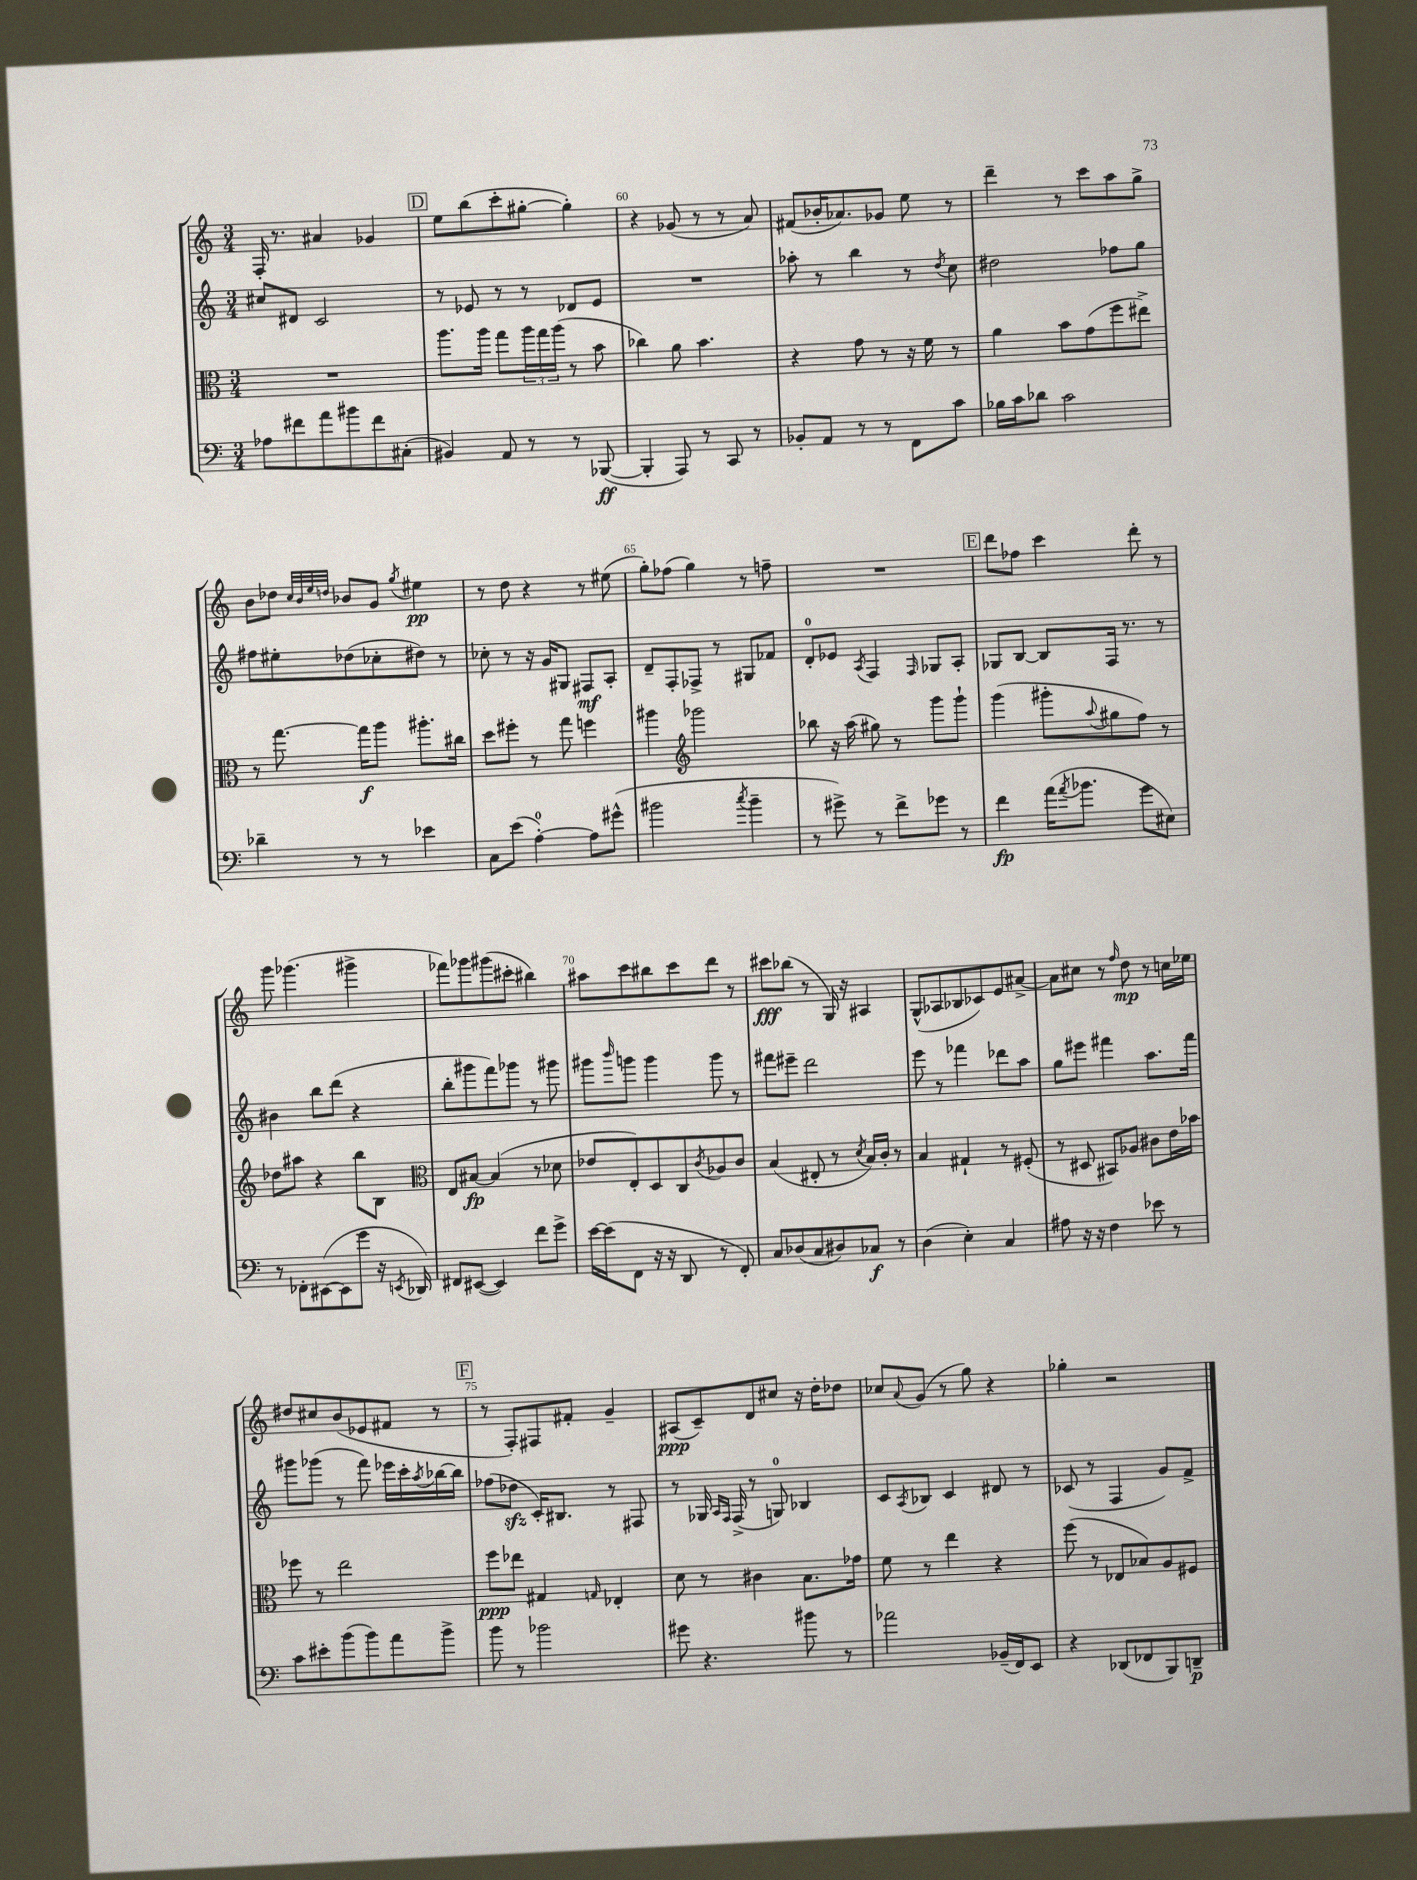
<<
\new StaffGroup <<
\new Staff = "s0" {
    \clef treble \key c \major \numericTimeSignature \time 3/4
    f16-. r8. ais'4 ges'4 |
    \mark \markup { \box "D" } e''8 b''8( c'''8-. gis''8~-. gis''4-.) |
    r4 ges'8( r8 r8 a'8) |
    fis'8( bes'16-. aes'8.) ges'8 e''8 r8 |
    d'''4-- r8 c'''8 a''8 g''8-> |
    b'8 des''8 \grace { c''32 b'32 e''32 d''32 } bes'8 g'8 \acciaccatura { g''8 } eis''4\pp |
    r8 d''8 r4 r8 eis''8( |
    g''8-.) fes''8( g''4) r8 f''8-- |
    R2. |
    \mark \markup { \box "E" } d'''8 fes''8 c'''4 d'''8-. r8 |
    g'''8 ges'''4.( gis'''4-> |
    fes'''8) ges'''8 gis'''8( cis'''8-. bis''4) |
    ais''8 c'''8 bis''8 c'''8 d'''8 r8 |
    cis'''8\fff bes''8( r8 g16) r16 ais4 |
    g8-^( aes8 bes8 ces'8) e'8 ais'8~-> |
    ais'8 cis''8 r8 \grace { f''16 } d''8\mp r8 c''16 ees''16 |
    dis''8 cis''8 b'8( ees'8 fis'8 r8 |
    \mark \markup { \box "F" } r8 f8-.) fis8 fis'8-. g'4-- |
    ais8\ppp( c'8--) d'8 cis''8 r16 d''16-. des''8 |
    ces''8 \appoggiatura { a'8 } g'8( r8 g''8) r4 |
    ges''4-. r2 \bar "|." |
}
\new Staff = "s1" {
    \clef treble \key c \major \numericTimeSignature \time 3/4
    cis''8 dis'8 c'2 |
    \mark \markup { \box "D" } r8 ees'8 r8 r8 des'8 ees'8 |
    R2. |
    aes''8-. r8 b''4 r8 \acciaccatura { d''8 } c''8 |
    dis''2 fes''8 g''8 |
    fis''8 eis''8-. des''8( ces''8-. dis''8) r8 |
    ces''8-. r8 r16 g'16 gis8 fis8\mf a8-. |
    d'8-- f8-. fes8-> r8 gis8 fes'8 |
    d'8-0-. ees'8 \acciaccatura { a8 } f4 \grace { f16 } ges8 a8-. |
    \mark \markup { \box "E" } ges8 b8~ b8 f16 r8. r8 |
    bis'4 b''8 d'''8( r4 |
    b''8-. gis'''8 f'''8) ges'''8 r8 gis'''8 |
    gis'''8 \grace { b'''16 } g'''8 g'''4 g'''8 r8 |
    fis'''8 eis'''8-- d'''2 |
    e'''8 r8 fes'''4 des'''8 a''8 |
    g''8 eis'''8 fis'''4 a''8. fis'''16 |
    gis'''8 ges'''8( r8 f'''8) ees'''16 c'''16-. \acciaccatura { a''8 } bes''16~ bes''16 |
    \mark \markup { \box "F" } fes''8( des''8\sfz c'16-.) bis8. r8 fis8 |
    r8 ges16 \grace { a16 f16 } f16->( r8 g8-0) bes4 |
    c'8 \acciaccatura { a8 } bes8 c'4 dis'8 r8 |
    ces'8( r8 f4 g'8) f'8-> \bar "|." |
}
\new Staff = "s2" {
    \clef alto \key c \major \numericTimeSignature \time 3/4
    R2. |
    \mark \markup { \box "D" } a''8. a''16 g''8 \tuplet 3/2 { a''16 g''16 a''16( } r8 b'8 |
    ces''4) a'8 b'4. |
    r4 g'8 r8 r16 f'16 r8 |
    a'4 b'8 g'8( f''8 eis''8->) |
    r8 g''8.~ g''16\f a''8 ais''8.-. cis''16 |
    d''8 fis''8-. r8 g''8 f''4 |
    ais''4 \clef treble ges'''2 |
    bes''8 r16 a''16( gis''8) r8 g'''8 g'''8-! |
    \mark \markup { \box "E" } g'''4( gis'''8-. \appoggiatura { a''8 } gis''8 f''8) r8 |
    des''8 ais''8 r4 b''8 b8 |
    \clef alto e8 bis8~\fp bis4( r8 des'8 |
    ees'8 e8-.) d8 c8 \acciaccatura { c'8 } aes8 c'8 |
    b4( eis8-. r8 \acciaccatura { d'8 } b16) c'16-. r8 |
    b4 gis4-! r8 fis8-.( |
    r8 dis8 bis,8) aes8 cis'8 e'16 bes'16 |
    fes''8 r8 e''2 |
    \mark \markup { \box "F" } f''8\ppp ees''8 gis4 \grace { g16 } ees4-. |
    d'8 r8 cis'4 b8. ges'16 |
    f'8 r8 e''4 r4 |
    f''8( r8 ees8 bes8) a8 fis8 \bar "|." |
}
\new Staff = "s3" {
    \clef bass \key c \major \numericTimeSignature \time 3/4
    aes8 fis'8 a'8 bis'8 fis'8 cis8-.( |
    \mark \markup { \box "D" } bis,4) a,8 r8 r8 bes,,8~\ff( |
    bes,,4-. a,,8) r8 c,8 r8 |
    bes,8-. a,8 r8 r8 f,8 c'8 |
    bes16 c'16 des'8 c'2 |
    des'4-- r8 r8 ees'4 |
    c8 e'8( a4-0~-.) a8 gis'8-^( |
    bis'2 \acciaccatura { c''8 } bis'4-- |
    r8 gis'8->) r8 f'8-> ges'8 r8 |
    \mark \markup { \box "E" } f'4\fp a'16( \acciaccatura { a'8 } bes'8. g'8 eis8) |
    r8 fes,8-. eis,8~( eis,8 g'8 r16 \acciaccatura { e,8 } des,16) |
    fis,8 eis,8~( eis,4) f'8 g'8-> |
    e'16~ e'16( f,8 r16 r16 d,8 r8 f,8-.) |
    c8 des8( c8 dis8) ces8\f r8 |
    d4( e4-.) c4 |
    ais8 r16 r16 f4 ees'8 r8 |
    c'8 eis'8-. b'8( b'8) a'8 b'8-> |
    \mark \markup { \box "F" } b'8 r8 bes'2 |
    gis'8 r4. bis'8 r8 |
    aes'2 bes,16--( f,16) e,8 |
    r4 des,8( fes,8 b,,8) d,8--\p \bar "|." |
}
>>
>>
\layout { \context { \Score currentBarNumber = #58 \override BarNumber.break-visibility = ##(#f #t #t) barNumberVisibility = #(every-nth-bar-number-visible 5) } }
